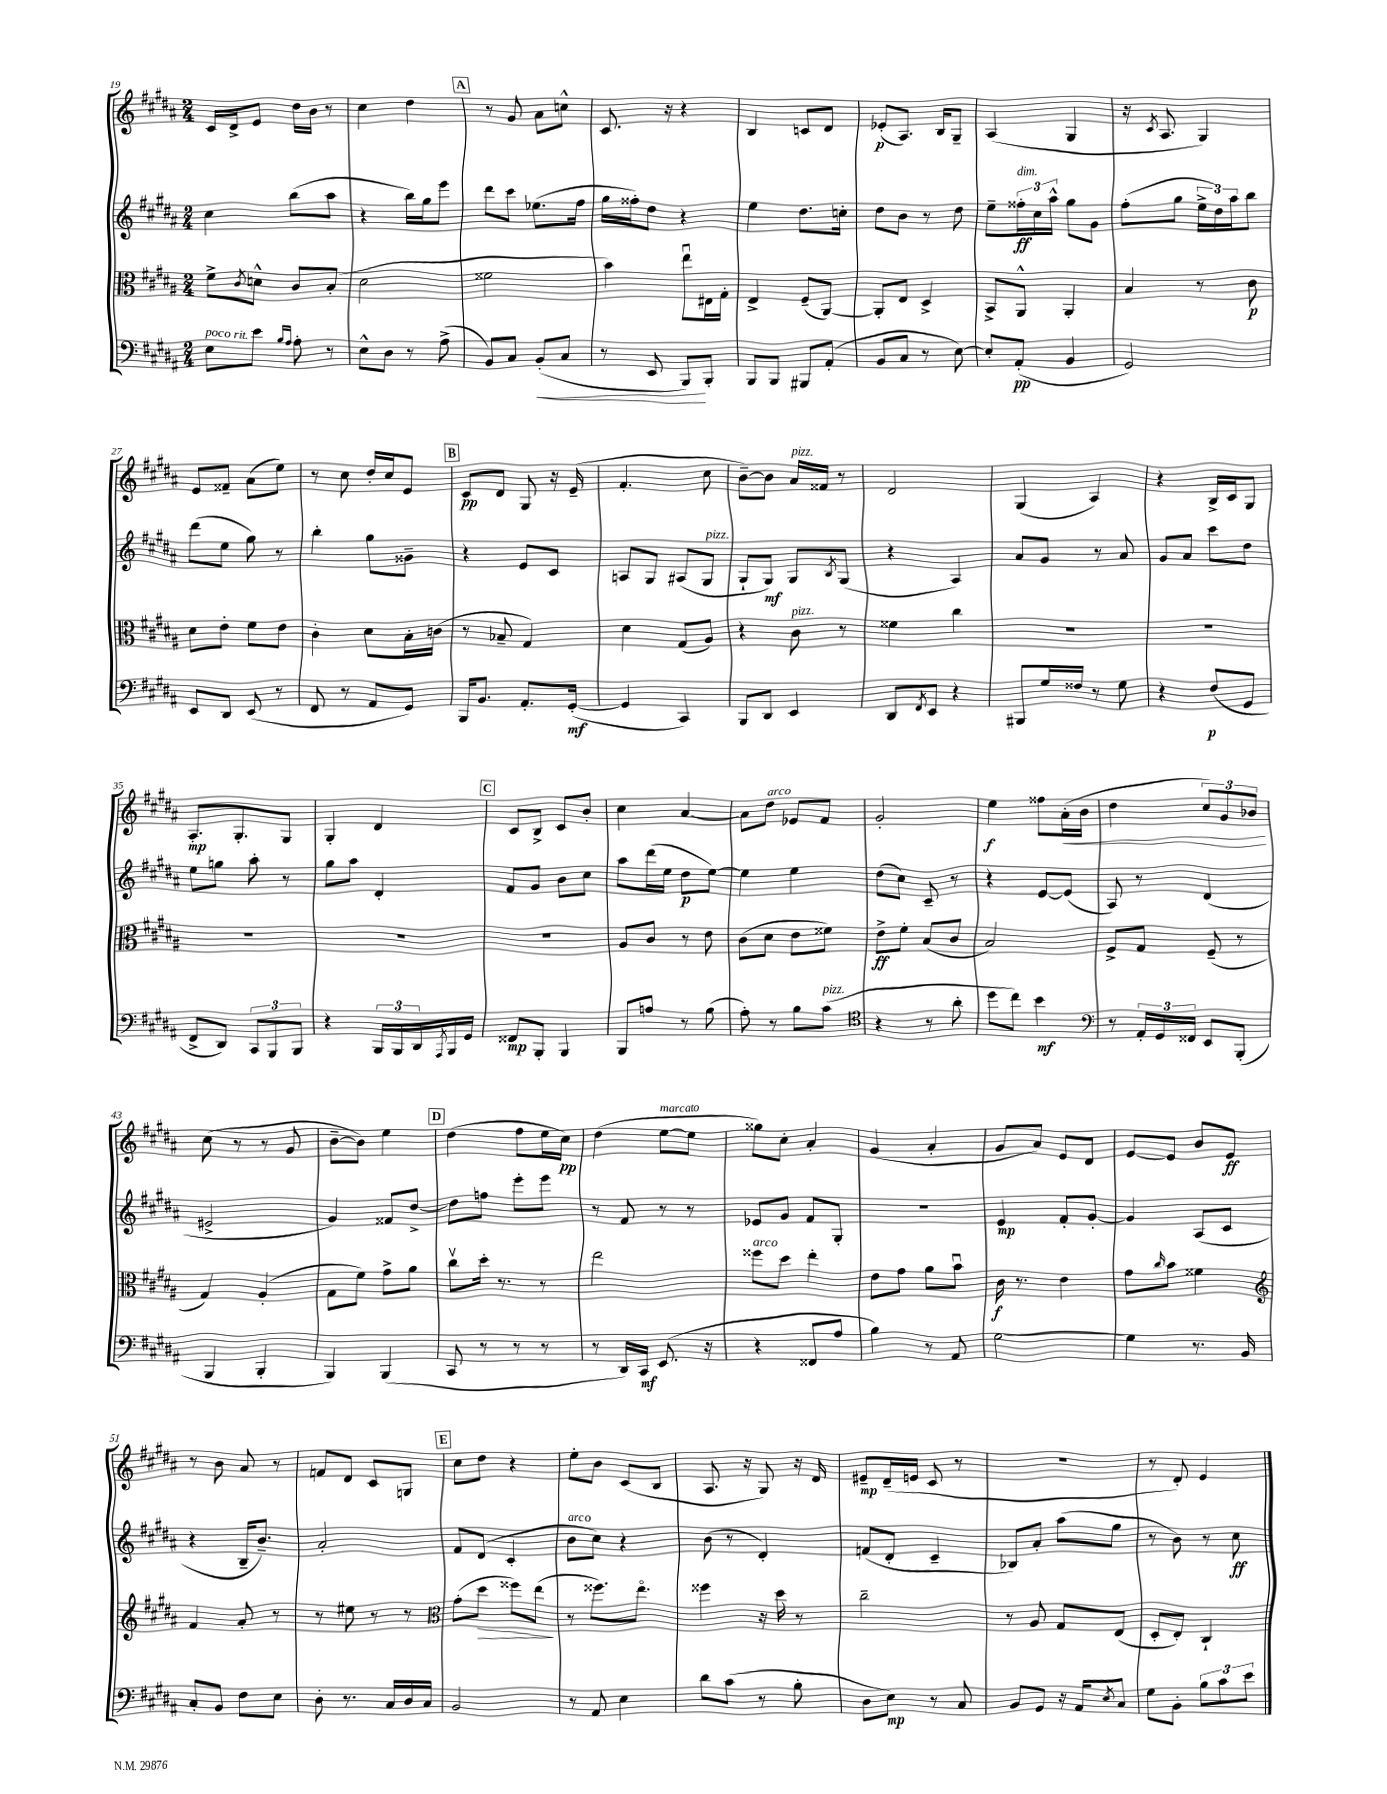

**kern	**kern	**kern	**kern
*staff4	*staff3	*staff2	*staff1
*clefF4	*clefC3	*clefG2	*clefG2
*k[f#c#g#d#a#]	*k[f#c#g#d#a#]	*k[f#c#g#d#a#]	*k[f#c#g#d#a#]
*M2/4	*M2/4	*M2/4	*M2/4
8E	8f#^	4cc#	16c#
.	.	.	16d#^
.	8qc#	.	.
8e	8d^^	.	8e
16qqB	.	.	.
16qqA#	.	.	.
8A#'	8c#	(8bb	16dd#
.	.	.	16b
8r	(8B'	8aa#	8r
=	=	=	=
8E^^	2d#	4r	4cc#
8D#	.	.	.
8r	.	16bb)	4dd#
.	.	16gg#	.
(8A#^	.	8eee	.
=	=	=	=
8BB)	2f##	8ddd#	8r
8C#	.	8ccc#	8g#
(8BB'	.	(8.ee-	8a#
8C#	.	.	8cc^^
.	.	16ff#	.
=	=	=	=
8r	4b)	16gg#	8.c#
.	.	16ff##')	.
8EE	.	8dd#	.
.	.	.	16r
8BBB)	8eeu	4r	4r
8BBB'	16E#	.	.
.	16G#'	.	.
=	=	=	=
8BBB	4E^	4ee	4B
8BBB	.	.	.
8BBB#	(8F#~	8.dd#	8c
(8AA#'	[8AA#)	.	8d#
.	.	16cc'	.
=	=	=	=
8BB	8AA#']	8dd#	(8e-'
8C#	8E	8b	8.A#)
8r	4D#^	8r	.
.	.	.	16B
[8E)	.	8dd#	8G#~
=	=	=	=
8E']	8BB^	8ee~	(4A#
(8AA#'	8AA#^^	24ff##'	.
.	.	24cc#	.
.	.	24aa#^^	.
4BB	4AA#'	8gg#	4G#
.	.	8g#	.
=	=	=	=
2GG#)	4B	(8ff#'	16r
.	.	.	8qc#
.	.	.	8.A#
.	.	8gg#	.
.	8r	24ee^	4G#)
.	.	24dd#)	.
.	.	24aa#	.
.	8c#	8bb	.
=	=	=	=
8EE	8d#	(8ddd#	8e
8DD#	8e'	8ee	8f##~
(8EE	8f#	8gg#)	(8a#
8r	8e	8r	8ee)
=	=	=	=
8FF#	4c#'	4bb'	8r
8r	.	.	8cc#
8AA#	8d#	8gg#	16dd#'
.	.	.	16cc#
8GG#)	16B'	8g##~	8e
.	(16c	.	.
=	=	=	=
16BBB	8r	4r	8c#
8.BB	.	.	.
.	8B-~	.	8d#
8.AA#'	4G#)	8e	8G#
.	.	8c#	16r
([16GG#'	.	.	(16e~
=	=	=	=
4GG#]	4d#	8A	4.f#'
.	.	8G#	.
4CC#)	(8G#	(8A#	.
.	8A#)	8G#	8cc#
=	=	=	=
8BBB	4r	8G#`	[8b~)
8DD#	.	8G#)	8b]
4EE	8c#	8G#	16a#
.	.	.	16f##
.	.	8qB	.
.	8r	(8G#	8r
=	=	=	=
8DD#	4f##	4r	2d#
8qFF#	.	.	.
8EE	.	.	.
4r	4cc#	4A#)	.
=	=	=	=
8BBB#	2r	8a#	(4G#
16G#	.	8g#	.
16F##	.	.	.
8r	.	8r	4A#)
8G#	.	8a#	.
=	=	=	=
4r	2r	8g#	4r
.	.	8a#	.
(8F#	.	8ccc#	16B^
.	.	.	16c#
8GG#	.	8dd#	8G#
=	=	=	=
8FF#^	2r	8ee	8.A#'
8DD#)	.	8gg	.
.	.	.	8.G#'
12CC#	.	8aa#'	.
12BBB	.	.	.
.	.	8r	8G#
12BBB	.	.	.
=	=	=	=
4r	2r	8gg#	4G#'
.	.	8aa#	.
24BBB	.	4d#'	4d#
24BBB	.	.	.
24DD#	.	.	.
8qAAA#	.	.	.
16BBB	.	.	.
16GG#	.	.	.
=	=	=	=
8FF##	2r	8f#	8c#
8BBB'	.	8g#	8B^
4BBB	.	8b	8c#
.	.	8cc#	8b'
=	=	=	=
8BBB	8A#	8aa#	4cc#
8A	8c#	(16ddd#	.
.	.	16ee	.
8r	8r	8dd#	[4a#
(8B	8e	[8ee)	.
=	=	=	=
8A#')	(8c#	4ee]	8a#]
8r	8d#	.	8dd#
8B	8e	4ee	8e-
(8c#	8f##)	.	8f#
=	=	=	=
*clefC4	*	*	*
4r	8e^	(8dd#	2g#'
.	8f#'	8cc#)	.
8r	(8B	8c#~	.
8a#'	8c#	8r	.
=	=	=	=
8dd#	2B)	4r	4ee
8cc#)	.	.	.
4b	.	[8e	8ff##
.	.	(8e]	(16a#'
.	.	.	16b
=	=	=	=
*clefF4	*	*	*
8r	8F#^	8A#)	4dd#
24AA#'	8G#	8r	.
24GG#	.	.	.
24FF##	.	.	.
8EE	(8F#~	(4d#	12cc#)
.	.	.	12g#
(8BBB'	8r	.	.
.	.	.	12b-
=	=	=	=
4BBB	4G#)	2e#^	(8cc#
.	.	.	8r
4BBB'	(4A#'	.	8r
.	.	.	8g#
=	=	=	=
4BBB)	8G#	4g#)	[8b~
.	8f#)	.	8b])
(4BBB	8g#^	8f##	4ee
.	8a#	[8dd#^	.
=	=	=	=
8CC#	8cc#v	8dd#]	(4dd#
8r	16dd#'	8ff	.
.	8.r	.	.
8r	.	8eee'	8ff#
8r	8r	8eee	16ee
.	.	.	16cc#)
=	=	=	=
8r	2ee	8r	(4dd#
16DD#)	.	8f#	.
16CC#	.	.	.
(8.EE	.	8r	[8ee
.	.	8r	8ee]
16r	.	.	.
=	=	=	=
4r	8ff##	8e-	8gg##)
.	8dd#	8g#	8cc#'
8FF##	4ee'	8f#	4a#'
8A#	.	8G#'	.
=	=	=	=
4B)	8e	2r	(4g#
.	8g#	.	.
8r	8a#	.	4a#'
8AA#	8bu	.	.
=	=	=	=
[2G#	16c#	4e	8g#
.	8.r	.	.
.	.	.	8a#)
.	4e	8f#'	8e
.	.	[8g#'	8d#
=	=	=	=
4G#]	8g#	4g#]	[8e
.	16qqcc#	.	.
.	8b	.	8e]
8.r	4f##	(8A#	8b
.	.	8c#	8e
16BB	.	.	.
=	=	=	=
*	*clefG2	*	*
8C#'	4f#	4r	8r
8BB	.	.	8b
8F#	8a#'	16B~	8a#
.	.	8.b~)	.
8E	8r	.	8r
=	=	=	=
8D#'	8r	2a#'	8f
8.r	8ee#	.	8d#
.	8r	.	8c#
16C#	.	.	.
16D#	8r	.	8G
16C#	.	.	.
=	=	=	=
*	*clefC3	*	*
2BB	(8g#'	8f#	8cc#
.	8dd#	(8d#	8dd#
.	8ff##)	4c#'	4r
.	(8ee	.	.
=	=	=	=
8r	8r	8b	8ee'
8AA#	8.ff##)	8cc#)	8b
4E	.	4r	(8c#
.	8.eeo	.	.
.	.	.	8B
=	=	=	=
8d#	4ff##	(8b	8.A#
(8c#	.	8r	.
.	.	.	16r
8r	16r	4d#')	8G#)
.	16dd#	.	.
8B'	8r	.	16r
.	.	.	16d#
=	=	=	=
8D#	2cc#~	(8f	8e#~
8E)	.	8d#'	(16d#~
.	.	.	16e
8r	.	4c#~	8c#
8C#	.	.	8r
=	=	=	=
8BB	8r	8B-)	2r
8GG#	8A#	8a#'	.
16r	8G#	(8aa#	.
16AA#	.	.	.
8qE	.	.	.
8C#	(8E	8gg#	.
=	=	=	=
8G#	8D#'	8r	8r
8BB'	8E')	8b)	8d#')
12B	4C#`	8r	4e
12c#	.	.	.
.	.	8cc#	.
12e	.	.	.
==	==	==	==
*-	*-	*-	*-
